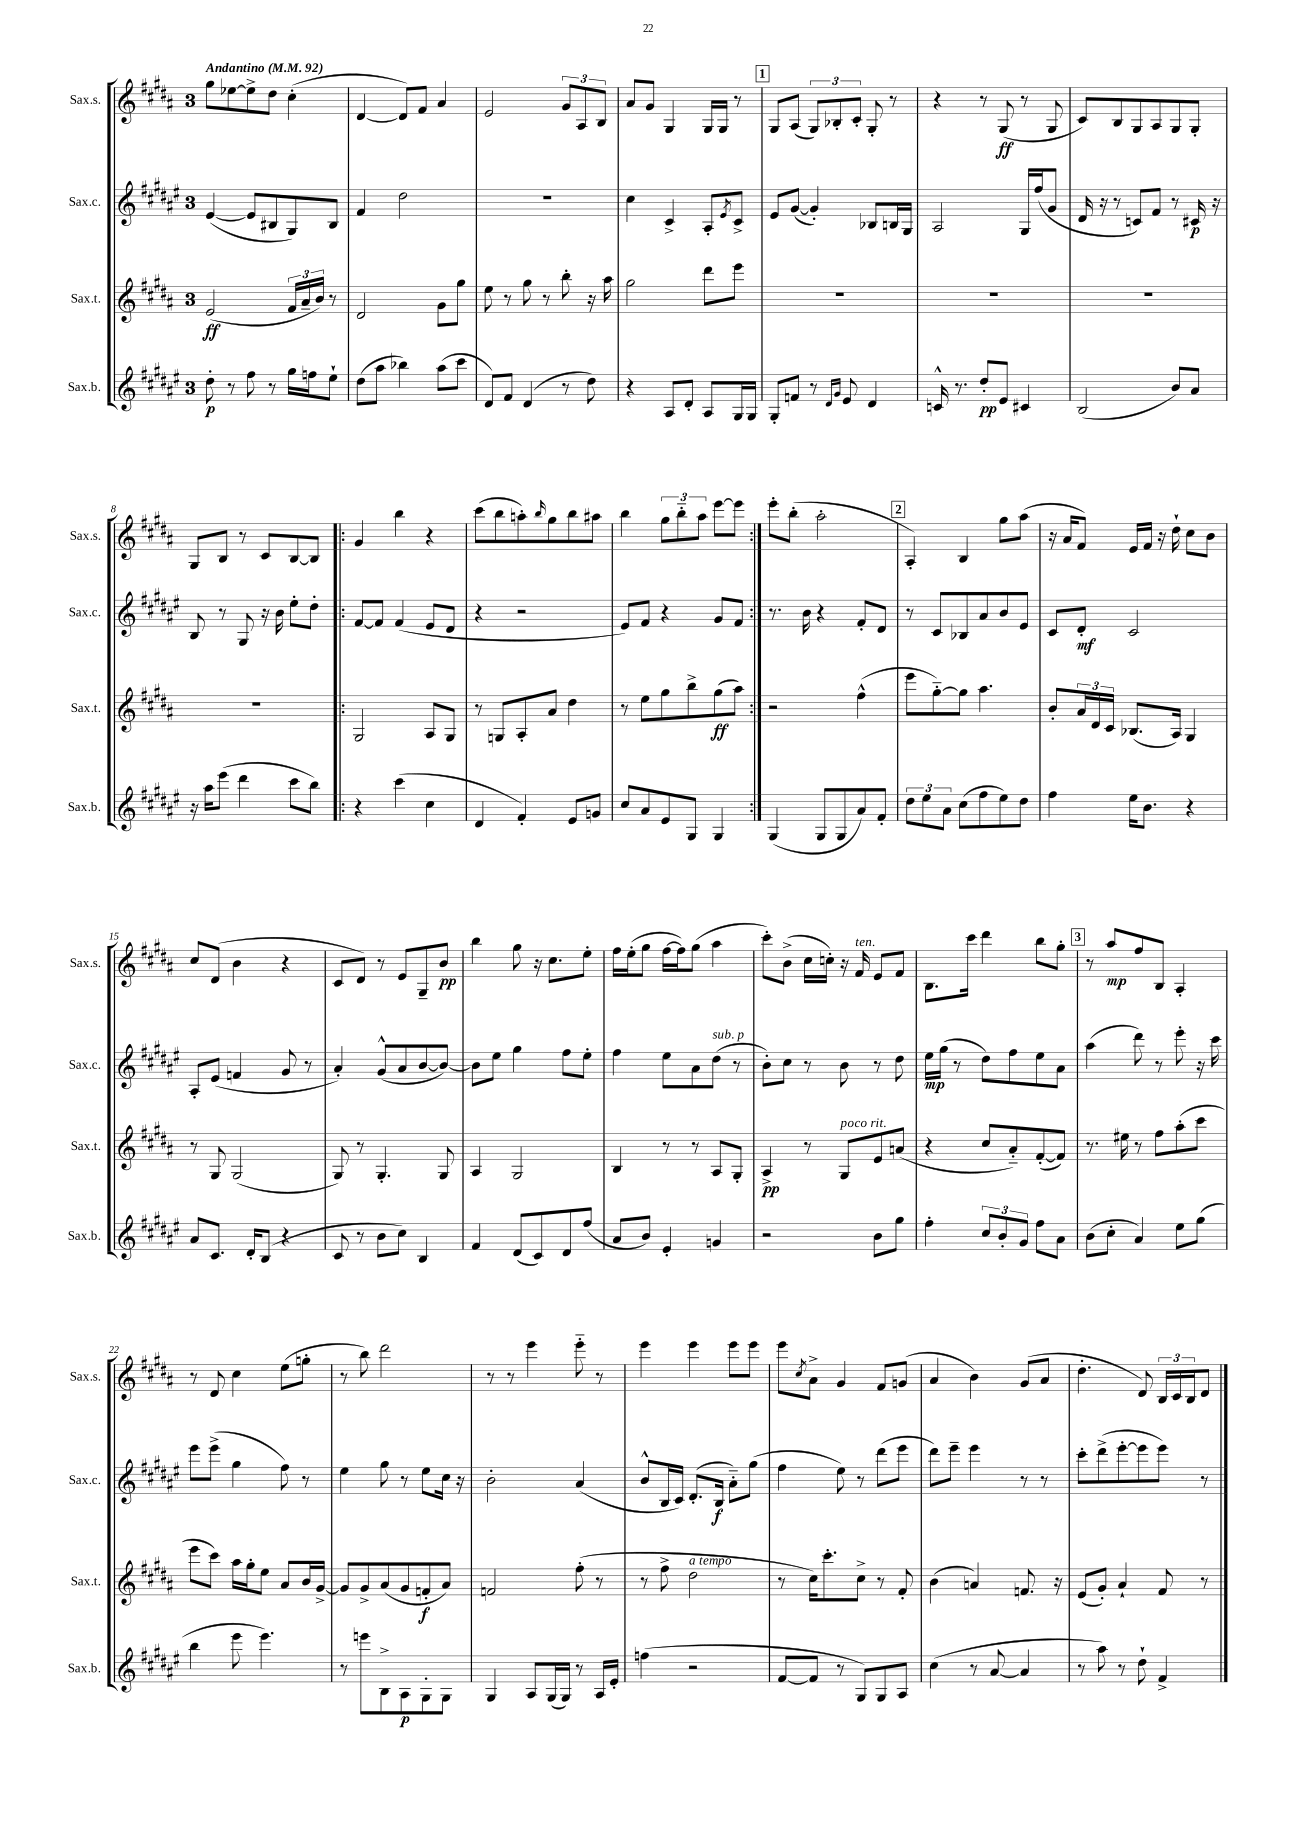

**kern	**dynam	**kern	**dynam	**kern	**dynam	**kern	**dynam
*part4	*part4	*part3	*part3	*part2	*part2	*part1	*part1
*staff4	*staff4	*staff3	*staff3	*staff2	*staff2	*staff1	*staff1
*I"Sax.b.	*	*I"Sax.t.	*	*I"Sax.c.	*	*I"Sax.s.	*
*I'Sax.b.	*	*I'Sax.t.	*	*I'Sax.c.	*	*I'Sax.s.	*
*clefG2	*	*clefG2	*	*clefG2	*	*clefG2	*
*k[f#c#g#d#a#e#]	*	*k[f#c#g#d#a#]	*	*k[f#c#g#d#a#e#]	*	*k[f#c#g#d#a#]	*
*M3/4	*	*M3/4	*	*M3/4	*	*M3/4	*
*MM92	*	*MM92	*	*MM92	*	*MM92	*
=1	=1	=1	=1	=1	=1	=1	=1
!	!	!	!	!	!	!LO:TX:a:B:t=Andantino	!
8dd#'\	p	(2e/	ff	([4e#/	.	8gg#\L	.
8r	.	.	.	.	.	[8ee-X\	.
8ff#\	.	.	.	8e#/L]	.	8ee-^\]	.
8r	.	.	.	8B#X/	.	8dd#\J	.
16gg#\LL	.	24f#/LL	.	8G#/)	.	(4cc#'\	.
.	.	24a#~/	.	.	.	.	.
16ffn\J	.	.	.	.	.	.	.
.	.	24b/JJ)	.	.	.	.	.
8ee#`\J	.	8r	.	8B#/J	.	.	.
=2	=2	=2	=2	=2	=2	=2	=2
(8dd#\L	.	2d#/	.	4f#/	.	[4d#/	.
8aa#\J	.	.	.	.	.	.	.
4bb-X\)	.	.	.	2dd#\	.	8d#/L])	.
.	.	.	.	.	.	8f#/J	.
(8aa#\L	.	8g#\L	.	.	.	4a#/	.
8ccc#\J	.	8gg#\J	.	.	.	.	.
=3	=3	=3	=3	=3	=3	=3	=3
8d#/L)	.	8ee\	.	2.r	.	2e/	.
8f#/J	.	8r	.	.	.	.	.
(4d#/	.	8gg#\	.	.	.	.	.
.	.	8r	.	.	.	.	.
8r	.	8bb'\	.	.	.	12g#/L	.
.	.	.	.	.	.	12A#/	.
8dd#\)	.	16r	.	.	.	.	.
.	.	.	.	.	.	12B/J	.
.	.	16aa#\	.	.	.	.	.
=4	=4	=4	=4	=4	=4	=4	=4
4r	.	2gg#\	.	4cc#\	.	8a#/L	.
.	.	.	.	.	.	8g#/J	.
8A#/L	.	.	.	4c#^/	.	4G#/	.
8d#'/J	.	.	.	.	.	.	.
8A#/L	.	8ddd#\L	.	8A#'/L	.	16G#/LL	.
.	.	.	.	.	.	16G#/JJ	.
.	.	.	.	8qe#/	.	.	.
16G#/L	.	8eee\J	.	8c#^/J	.	8r	.
16G#/JJ	.	.	.	.	.	.	.
!!LO:REH:place=s1:t=1
=5	=5	=5	=5	=5	=5	=5	=5
8G#'/L	.	2.r	.	8e#/L	.	8G#/L	.
8fn/J	.	.	.	([8g#/J	.	(8A#/J	.
8r	.	.	.	4g#'/])	.	12G#/L)	.
.	.	.	.	.	.	12B-X'/	.
16qqd#/LL	.	.	.	.	.	.	.
16qqg#/JJ	.	.	.	.	.	.	.
8e#/	.	.	.	.	.	.	.
.	.	.	.	.	.	12c#'/J	.
4d#/	.	.	.	8B-X/L	.	8G#'/	.
.	.	.	.	16Bn/L	.	8r	.
.	.	.	.	16G#/JJ	.	.	.
=6	=6	=6	=6	=6	=6	=6	=6
16cn^^/	.	2.r	.	2A#/	.	4r	.
8.r	.	.	.	.	.	.	.
8dd#'/L	pp	.	.	.	.	8r	.
8e#/J	.	.	.	.	.	(8G#/	ff
4c#X/	.	.	.	16G#/LL	.	8r	.
.	.	.	.	(16ff#/J	.	.	.
.	.	.	.	8g#/J	.	8G#/	.
=7	=7	=7	=7	=7	=7	=7	=7
(2B/	.	2.r	.	16d#/	.	8c#/L)	.
.	.	.	.	16r	.	.	.
.	.	.	.	8r	.	8B/	.
.	.	.	.	8cn/L)	.	8G#/	.
.	.	.	.	8f#/J	.	8A#/	.
8b/L)	.	.	.	8r	.	8G#/	.
8a#/J	.	.	.	16c#X/	p	8G#'/J	.
.	.	.	.	16r	.	.	.
!!LO:LB:g=z
=8	=8	=8	=8	=8	=8	=8	=8
16r	.	2.r	.	8B/	.	8G#/L	.
16aa#\KL	.	.	.	.	.	.	.
(8eee#\J	.	.	.	8r	.	8B/J	.
4ddd#\	.	.	.	8G#/	.	8r	.
.	.	.	.	16r	.	8c#/L	.
.	.	.	.	16b\	.	.	.
8ccc#\L	.	.	.	8ee#'\L	.	[8B/	.
8bb\J)	.	.	.	8dd#'\J	.	8B/J]	.
=9!|:	=9!|:	=9!|:	=9!|:	=9!|:	=9!|:	=9!|:	=9!|:
4r	.	2G#/	.	[8f#/L	.	4g#/	.
.	.	.	.	8f#/J]	.	.	.
(4ccc#\	.	.	.	(4f#/	.	4bb\	.
4cc#\	.	8A#/L	.	8e#/L	.	4r	.
.	.	8G#/J	.	8d#/J	.	.	.
=10	=10	=10	=10	=10	=10	=10	=10
4d#/	.	8r	.	4r	.	(8ccc#\L	.
.	.	8Gn/L	.	.	.	8bb\	.
4f#'/)	.	8A#'/	.	2r	.	8aan'\)	.
.	.	.	.	.	.	16qqbb/	.
.	.	8a#/J	.	.	.	8gg#\	.
8e#/L	.	4dd#\	.	.	.	8bb\	.
8gn/J	.	.	.	.	.	8aa#X\J	.
=11	=11	=11	=11	=11	=11	=11	=11
8cc#/L	.	8r	.	8e#/L)	.	4bb\	.
8a#/	.	8ee\L	.	8f#/J	.	.	.
8e#/	.	8gg#\	.	4r	.	12gg#\L	.
.	.	.	.	.	.	12bb\	.
8G#/J	.	8bb^\	.	.	.	.	.
.	.	.	.	.	.	12aa#\J	.
4G#/	.	(8gg#\	ff	8g#/L	.	[8eee\L	.
.	.	8aa#\J)	.	8f#/J	.	8eee\J]	.
=12:|!	=12:|!	=12:|!	=12:|!	=12:|!	=12:|!	=12:|!	=12:|!
(4G#/	.	2r	.	8.r	.	8eee'\L	.
.	.	.	.	.	.	(8bb'\J	.
.	.	.	.	16b\	.	.	.
8G#/L	.	.	.	4r	.	2aa#'\	.
8G#/	.	.	.	.	.	.	.
8a#/)	.	(4ff#^^\	.	8f#'/L	.	.	.
8f#'/J	.	.	.	8d#/J	.	.	.
!!LO:REH:place=s1:t=2
=13	=13	=13	=13	=13	=13	=13	=13
12dd#\L	.	8eee\L	.	8r	.	4A#'/)	.
12ee#\	.	.	.	.	.	.	.
.	.	[8gg#\)	.	8c#/L	.	.	.
12a#\J	.	.	.	.	.	.	.
(8cc#\L	.	8gg#\J]	.	8B-X/	.	4B/	.
8ff#\	.	4.aa#\	.	8a#/	.	.	.
8ee#\)	.	.	.	8b/	.	8gg#\L	.
8dd#\J	.	.	.	8e#/J	.	(8aa#\J	.
=14	=14	=14	=14	=14	=14	=14	=14
4ff#\	.	8b'/L	.	8c#/L	.	16r	.
.	.	.	.	.	.	16a#/KL	.
.	.	24a#/L	.	8d#'/J	mf	8f#/J)	.
.	.	24d#/	.	.	.	.	.
.	.	24c#/JJ	.	.	.	.	.
16ee#\KL	.	(8.B-X/L	.	2c#/	.	16e/LL	.
8.b\J	.	.	.	.	.	16f#/JJ	.
.	.	.	.	.	.	16r	.
.	.	16A#/Jk)	.	.	.	16dd#`\	.
4r	.	4G#/	.	.	.	8cc#\L	.
.	.	.	.	.	.	8b\J	.
!!LO:LB:g=z
=15	=15	=15	=15	=15	=15	=15	=15
8a#/L	.	8r	.	8A#'/L	.	8cc#/L	.
8.c#/J	.	8G#/	.	(8e#/J	.	(8d#/J	.
.	.	(2G#/	.	4fn/	.	4b\	.
16d#'/KL	.	.	.	.	.	.	.
(8B/J	.	.	.	.	.	.	.
4r	.	.	.	8g#/	.	4r	.
.	.	.	.	8r	.	.	.
=16	=16	=16	=16	=16	=16	=16	=16
8c#/	.	8G#/)	.	4a#'/)	.	8c#/L	.
8r	.	8r	.	.	.	8d#/J)	.
8b\L	.	4.G#'/	.	(8g#^^/L	.	8r	.
8cc#\J)	.	.	.	8a#/	.	8e/L	.
4B/	.	.	.	[8b/	.	8G#~/	.
.	.	8G#/	.	8b/J_)	.	8b/J	pp
=17	=17	=17	=17	=17	=17	=17	=17
4f#/	.	4A#/	.	8b\L]	.	4bb\	.
.	.	.	.	8ee#\J	.	.	.
(8d#/L	.	2G#/	.	4gg#\	.	8gg#\	.
8c#/)	.	.	.	.	.	16r	.
.	.	.	.	.	.	8.cc#\L	.
8d#/	.	.	.	8ff#\L	.	.	.
(8ff#/J	.	.	.	8ee#'\J	.	8ee'\J	.
=18	=18	=18	=18	=18	=18	=18	=18
8a#/L	.	4B/	.	4ff#\	.	16ff#\LL	.
.	.	.	.	.	.	(16ee'\J	.
8b/J)	.	.	.	.	.	8gg#\J	.
4e#'/	.	8r	.	8ee#\L	.	[16ff#\LL	.
.	.	.	.	.	.	16ff#\J])	.
.	.	8r	.	8a#\	.	(8gg#\J	.
!	!	!	!	!LO:TX:a:i:t=sub. p	!	!	!
4gn/	.	8A#/L	.	(8dd#\J	.	4aa#\	.
.	.	8G#'/J	.	8r	.	.	.
=19	=19	=19	=19	=19	=19	=19	=19
2r	.	4A#^/	pp	8b'\L)	.	8ccc#'\L)	.
.	.	.	.	8cc#\J	.	(8b^\J	.
.	.	8r	.	8r	.	16cc#\LL	.
.	.	.	.	.	.	16ccn'\JJ)	.
!	!	!LO:TX:a:i:t=poco rit.	!	!	!	!	!
.	.	8G#/L	.	8b\	.	16r	.
!	!	!	!	!	!	!LO:TX:a:i:t=ten.	!
.	.	.	.	.	.	16f#/	.
8b\L	.	8e/	.	8r	.	8e/L	.
8gg#\J	.	(8an/J	.	8dd#\	.	8f#/J	.
=20	=20	=20	=20	=20	=20	=20	=20
4ff#'\	.	4r	.	16ee#\LL	mp	8.B\L	.
.	.	.	.	(16gg#\JJ	.	.	.
.	.	.	.	8r	.	.	.
.	.	.	.	.	.	16ccc#\Jk	.
12cc#/L	.	8cc#/L	.	8dd#\L)	.	4ddd#\	.
12b'/	.	.	.	.	.	.	.
.	.	8a#/)	.	8ff#\	.	.	.
12g#/J	.	.	.	.	.	.	.
8ff#\L	.	([8f#'/	.	8ee#\	.	8bb\L	.
8a#\J	.	8f#/J])	.	8a#\J	.	8gg#'\J	.
!!LO:REH:place=s1:t=3
=21	=21	=21	=21	=21	=21	=21	=21
(8b\L	.	8.r	.	(4aa#\	.	8r	.
8cc#'\J	.	.	.	.	.	8aa#/L	mp
.	.	16ee#X\	.	.	.	.	.
4a#/)	.	8r	.	8ddd#\)	.	8ff#/	.
.	.	8ff#\L	.	8r	.	8B/J	.
8ee#\L	.	(8aa#'\	.	8eee#'\	.	4A#'/	.
(8gg#\J	.	8ccc#\J	.	16r	.	.	.
.	.	.	.	16ccc#\	.	.	.
!!LO:LB:g=z
=22	=22	=22	=22	=22	=22	=22	=22
4bb\	.	8eee\L	.	8eee#\L	.	8r	.
.	.	8ccc#\J)	.	(8eee#^\J	.	8d#/	.
8eee#\	.	16aa#\LL	.	4gg#\	.	4cc#\	.
.	.	16gg#'\J	.	.	.	.	.
4.eee#\)	.	8ee\J	.	.	.	.	.
.	.	8a#/L	.	8ff#\)	.	(8ee\L	.
.	.	16b/L	.	8r	.	8ggn'\J	.
.	.	[16g#^/JJ	.	.	.	.	.
=23	=23	=23	=23	=23	=23	=23	=23
8r	.	8g#/L]	.	4ee#\	.	8r	.
8eeen\L	.	8g#^/	.	.	.	8bb\)	.
8B^\	.	(8a#/	.	8gg#\	.	2ddd#\	.
8A#\	p	8g#/	.	8r	.	.	.
8G#'\	.	8fn'/	f	8ee#\L	.	.	.
8G#\J	.	8a#/J)	.	16cc#\Jk	.	.	.
.	.	.	.	16r	.	.	.
=24	=24	=24	=24	=24	=24	=24	=24
4G#/	.	2fn/	.	2b'\	.	8r	.
.	.	.	.	.	.	8r	.
8A#/L	.	.	.	.	.	4eee\	.
(16G#/L	.	.	.	.	.	.	.
16G#/JJ)	.	.	.	.	.	.	.
8r	.	(8ff#'\	.	(4a#/	.	8eee\	.
16A#/LL	.	8r	.	.	.	8r	.
16e#'/JJ	.	.	.	.	.	.	.
=25	=25	=25	=25	=25	=25	=25	=25
(4ffn\	.	8r	.	8b^^/L	.	4eee\	.
.	.	8ff#^\	.	16B/L	.	.	.
.	.	.	.	16c#/JJ)	.	.	.
!	!	!LO:TX:a:i:t=a tempo	!	!	!	!	!
2r	.	2dd#\	.	(8.d#'/L	.	4eee\	.
.	.	.	.	16B/Jk	f	.	.
.	.	.	.	8a#\L)	.	8eee\L	.
.	.	.	.	(8gg#\J	.	8eee\J	.
=26	=26	=26	=26	=26	=26	=26	=26
[8f#/L	.	8r	.	4ff#\	.	8eee\L	.
.	.	.	.	.	.	8qcc#/	.
8f#/J]	.	16cc#\KL)	.	.	.	8a#^\J	.
.	.	8.ccc#'\	.	.	.	.	.
8r	.	.	.	8ee#\)	.	4g#/	.
8G#/L)	.	8cc#^\J	.	8r	.	.	.
8G#/	.	8r	.	(8ddd#\L	.	8f#/L	.
8A#/J	.	8f#'/	.	8eee#\J	.	(8gn/J	.
=27	=27	=27	=27	=27	=27	=27	=27
(4cc#\	.	(4b\	.	8ddd#\L)	.	4a#/	.
.	.	.	.	8eee#~\J	.	.	.
8r	.	4an/)	.	4eee#\	.	4b\)	.
[8a#/	.	.	.	.	.	.	.
4a#/]	.	8.fn/	.	8r	.	(8g#/L	.
.	.	.	.	8r	.	8a#/J	.
.	.	16r	.	.	.	.	.
=28	=28	=28	=28	=28	=28	=28	=28
8r	.	(8e/L	.	8ccc#'\L	.	4.dd#'\	.
8aa#\)	.	8g#'/J)	.	(8ddd#^\	.	.	.
8r	.	4a#`/	.	[8eee#'\	.	.	.
8dd#`\	.	.	.	8eee#\]	.	8d#/)	.
4f#^/	.	8f#/	.	8eee#\J)	.	24B/LL	.
.	.	.	.	.	.	24c#/	.
.	.	.	.	.	.	24B/J	.
.	.	8r	.	8r	.	8d#/J	.
==	==	==	==	==	==	==	==
*-	*-	*-	*-	*-	*-	*-	*-
